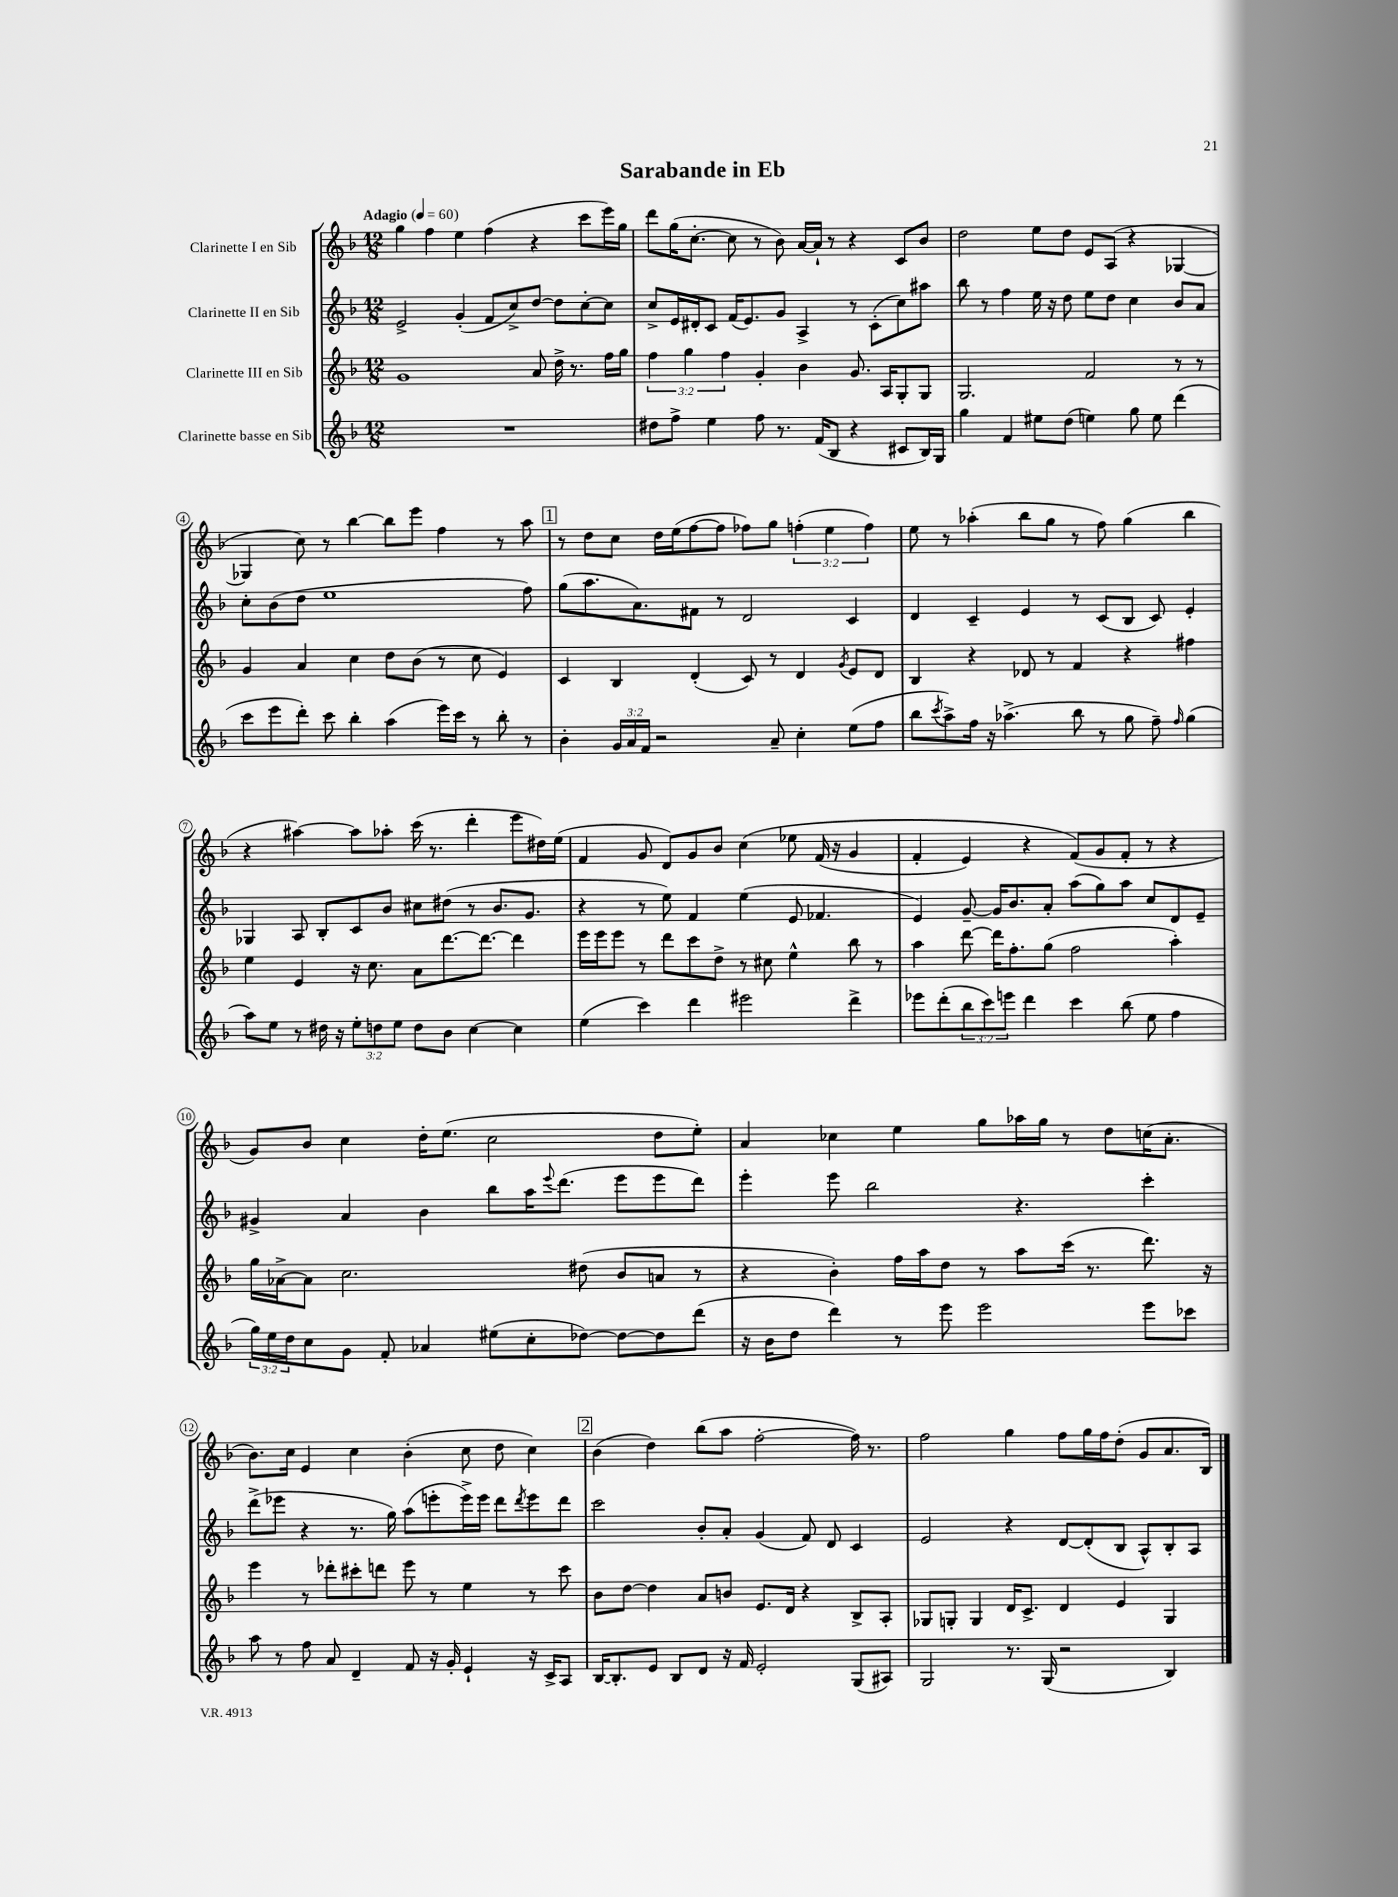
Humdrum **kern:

**kern	**kern	**kern	**kern
*part4	*part3	*part2	*part1
*staff4	*staff3	*staff2	*staff1
*I"Clarinette basse en Sib	*I"Clarinette III en Sib	*I"Clarinette II en Sib	*I"Clarinette I en Sib
*clefG2	*clefG2	*clefG2	*clefG2
*k[b-]	*k[b-]	*k[b-]	*k[b-]
*M12/8	*M12/8	*M12/8	*M12/8
*MM60	*MM60	*MM60	*MM60
=1	=1	=1	=1
!	!	!	!LO:TX:a:B:t=Adagio
1.r	1g	2e^/	4gg\
.	.	.	4ff\
.	.	(4g'/	4ee\
.	.	8f/L	(4ff\
.	.	8cc^/)	.
.	8a/	[8dd/J	4r
.	16dd^\	8dd\L]	.
.	8.r	.	.
.	.	[8cc'\	8ccc\L
.	16ff\LL	8cc\J]	16eee\L)
.	16gg\JJ	.	16gg\JJ
=2	=2	=2	=2
8dd#X\L	6ff\	8cc^/L	8ddd\L
8ff^\J	.	16e/L	(16gg\K
.	6gg\	.	.
.	.	16d#X'/J	[8.cc'\J
4ee\	.	8c/J	.
.	6ff\	.	.
.	.	(16f/KL	8cc\]
.	.	8.e/)	.
8ff\	4g'/	.	8r
8.r	.	8g/J	8b-\)
.	4b-\	4A^/	[16a/LL
(16f/KL	.	.	16a`/JJ]
8B-/J	.	.	8r
4r	8.g/	8r	4r
.	.	(8c'\L	.
.	16A/KL	.	.
8c#X/L	8G'/	8cc\)	8c/L
16B-/L)	8G/J	8aa#X\J	8b-/J
16G/JJ	.	.	.
=3	=3	=3	=3
4gg\	2.G/	8bb-\	2dd\
.	.	8r	.
4f/	.	4ff\	.
8ee#X\L	.	16ee\	8ee\L
.	.	16r	.
(8dd\J	.	8dd\	8dd\J
4een\)	2f/	8ee\L	8e/L
.	.	8dd\J	(8A/J
8gg\	.	4cc\	4r
8ee\	.	.	.
(4ddd\	8r	8b-/L	[4G-X/
.	8r	8a/J	.
!!LO:LB:g=z
=4	=4	=4	=4
8ccc\L	4g/	8cc'\L	4G-X/]
8eee\	.	(8b-\	.
8ddd'\J)	4a/	8dd\J	8cc\)
8ccc\	.	1ee	8r
4bb-'\	4cc\	.	[4bb-\
(4aa\	8dd\L	.	8bb-\L]
.	(8b-\J	.	8eee\J
16eee\LL)	8r	.	4ff\
16ccc\JJ	.	.	.
8r	8cc\	.	.
8bb-'\	4e/)	.	8r
8r	.	8ff\)	8aa\
!!LO:REH:place=s1:t=1
=5	=5	=5	=5
4b-'\	4c/	(8gg\L	8r
.	.	8.aa\	8dd\L
24g/LL	4B-/	.	8cc\J
24a/	.	.	.
.	.	8.a\)	.
24f/JJ	.	.	.
2r	.	.	16dd\LL
.	.	.	(16ee\J
.	(4d'/	8f#X\J	[8ff\
.	.	8r	8ff\J]
.	8c/)	2d/	8ff-X\L)
8a~/	8r	.	8gg\J
4cc'\	4d/	.	(6ffn'\
.	.	.	6ee\
.	8qg/	.	.
(8ee\L	8e/L	4c/	.
.	.	.	6ff\)
8ff\J	8d/J	.	.
=6	=6	=6	=6
8bb-\L	4B-/	4d/	8ee\
8qccc/	.	.	.
8aa^\)	.	.	8r
16ff\Jk	4r	4c~/	(4aa-X'\
16r	.	.	.
(4.aa-X^\	.	.	.
.	8d-X/	4e/	8bb-\L
.	8r	.	8gg\J
8bb-\	4f/	8r	8r
8r	.	(8c/L	8ff\)
8gg\	4r	8B-/J	(4gg\
8ff~\)	.	8c/)	.
16qqff/	.	.	.
(4gg\	4ff#X\	4e'/	4bb-\
!!LO:LB:g=z
=7	=7	=7	=7
8aa\L)	4ee\	4G-X/	4r
8ee\J	.	.	.
8r	4e/	8A/	[4aa#X\)
16dd#X\	.	8B-'/L	.
16r	.	.	.
12ee'\L	16r	8c/	8aa#\L]
.	8.cc\	.	.
12ddn\	.	.	.
.	.	8b-/J	8aa-X'\J
12ee\J	.	.	.
8dd\L	8a\L	8cc#X\L	(16ccc\
.	.	.	8.r
8b-\J	[8.ddd\	(8dd#X\J	.
[4cc\	.	8r	4ddd'\
.	8.ddd\J_	.	.
.	.	8.b-/L	.
4cc\]	4ddd\]	.	8eee\L
.	.	8.g/J	.
.	.	.	16dd#X\L)
.	.	.	(16ee\JJ
=8	=8	=8	=8
(4ee\	16eee\LL	4r	4f/
.	16eee\J	.	.
.	8eee\J	.	.
4ccc\)	8r	8r	8g/
.	8ddd\L	8ee\)	8d/L)
4ddd\	8ccc\	4f/	8g/
.	8dd^\J	.	8b-/J
2eee#X\	8r	(4ee\	(4cc\
.	8cc#X\	.	.
.	4ee^^\	8e/	8ee-X\
.	.	4.f-X/	(16f/
.	.	.	16r
4ddd^\	8bb-\	.	4g/
.	8r	.	.
=9	=9	=9	=9
8eee-X\L	4aa\	4e/)	4f'/
(8ddd'\	.	.	.
12bb-\	[8ddd\	[8g~/	4e/)
12ccc\)	.	.	.
.	16ddd\KL]	16g/KL]	.
12eeen\J	.	.	.
.	8.ff'\	8.b-/	.
4ddd\	.	.	4r
.	(8gg\J	8a'/J	.
4ccc\	2ff\	(8aa\L	(8f/L)
.	.	8gg\)	8g/
(8bb-\	.	8aa\J	8f'/J
8ee\	.	8cc/L	8r
4ff\	4aa'\)	8d/	4r
.	.	8e~/J	.
!!LO:LB:g=z
=10	=10	=10	=10
24gg\LL)	16gg\LL	4g#X^/	8g/L)
24ee\	.	.	.
.	[16a-X^\J	.	.
24dd\J	.	.	.
8cc\	8a-\J]	.	8b-/J
8g\J	2.cc\	4a/	4cc\
8f'/	.	.	.
4a-X/	.	4b-\	16dd'\KL
.	.	.	(8.ee\J
(8ee#X\L	.	8bb-\L	2cc\
8cc'\	.	16aa\K	.
.	.	8qqeee/	.
.	.	(8.ddd\J	.
[8dd-X\J)	(8dd#X\	.	.
8dd-\L_	8b-/L	8eee\L	.
8dd-\]	8an/J	8eee\	8dd\L
(8ddd\J	8r	8ddd\J)	8ee'\J)
=11	=11	=11	=11
16r	4r	4eee'\	4a/
16b-\KL	.	.	.
8dd\J	.	.	.
4ddd\)	4b-'\)	8eee\	4cc-X\
.	.	2bb-\	.
8r	16ff\LL	.	4ee\
.	16aa\J	.	.
8eee\	8dd\J	.	.
2eee\	8r	.	8gg\L
.	8aa\L	4.r	16aa-X\L
.	.	.	16gg\JJ
.	(16ccc\Jk	.	8r
.	8.r	.	.
.	.	.	8dd\L
8eee\L	8.ddd\)	4ccc'\	(16ccn\K
.	.	.	8.a'\J
8ccc-X\J	.	.	.
.	16r	.	.
!!LO:LB:g=z
=12	=12	=12	=12
8aa\	4eee\	(8ddd^\L	8.b-\L)
8r	.	8eee-X\J	.
.	.	.	16cc\Jk
8ff\	8r	4r	4e/
8a/	8ddd-X'\L	.	.
4d~/	8ccc#X'\	8.r	4cc\
.	8dddn\J	.	.
.	.	16gg\)	.
8f/	8eee\	(8aa\L	(4b-'\
16r	8r	8eeen'\	.
16g'/	.	.	.
4e`/	4ee\	16eee^\L)	8cc\
.	.	16eee\JJ	.
.	.	8ddd\L	8dd\
.	.	8qddd/	.
16r	8r	8eee\	4cc\)
16c^/KL	.	.	.
8A/J	8ccc#\	8ddd\J	.
!!LO:REH:place=s1:t=2
=13	=13	=13	=13
[16B-/KL	8b-\L	2ccc\	(4b-\
8.B-'/]	.	.	.
.	[8dd\J	.	.
8e/J	4dd\]	.	4dd\)
8B-/L	.	.	.
8d/J	8a/L	8b-'/L	(8bb-\L
16r	8bn/J	8a'/J	8aa\J
16f/	.	.	.
2e'/	8.e/L	(4g/	[2ff'\
.	16d/Jk	.	.
.	4r	8f/)	.
.	.	8d/	.
(8G/L	8B-^/L	4c/	16ff\])
.	.	.	8.r
8A#X/J)	8A'/J	.	.
=14	=14	=14	=14
2G/	8G-X/L	2e/	2ff\
.	8Gn'/J	.	.
.	4G/	.	.
8.r	16d/KL	4r	4gg\
.	8.c^/J	.	.
(16G/	.	.	.
2r	4d/	[8d/L	8ff\L
.	.	(8d'/]	16gg\L
.	.	.	16ff\J
.	4e/	8B-/J	(8dd'\J
.	.	8A^^/L)	8g/L
4B-/)	4G/	8B-'/	8.a/
.	.	8A/J	.
.	.	.	16B-/Jk)
==	==	==	==
*-	*-	*-	*-
